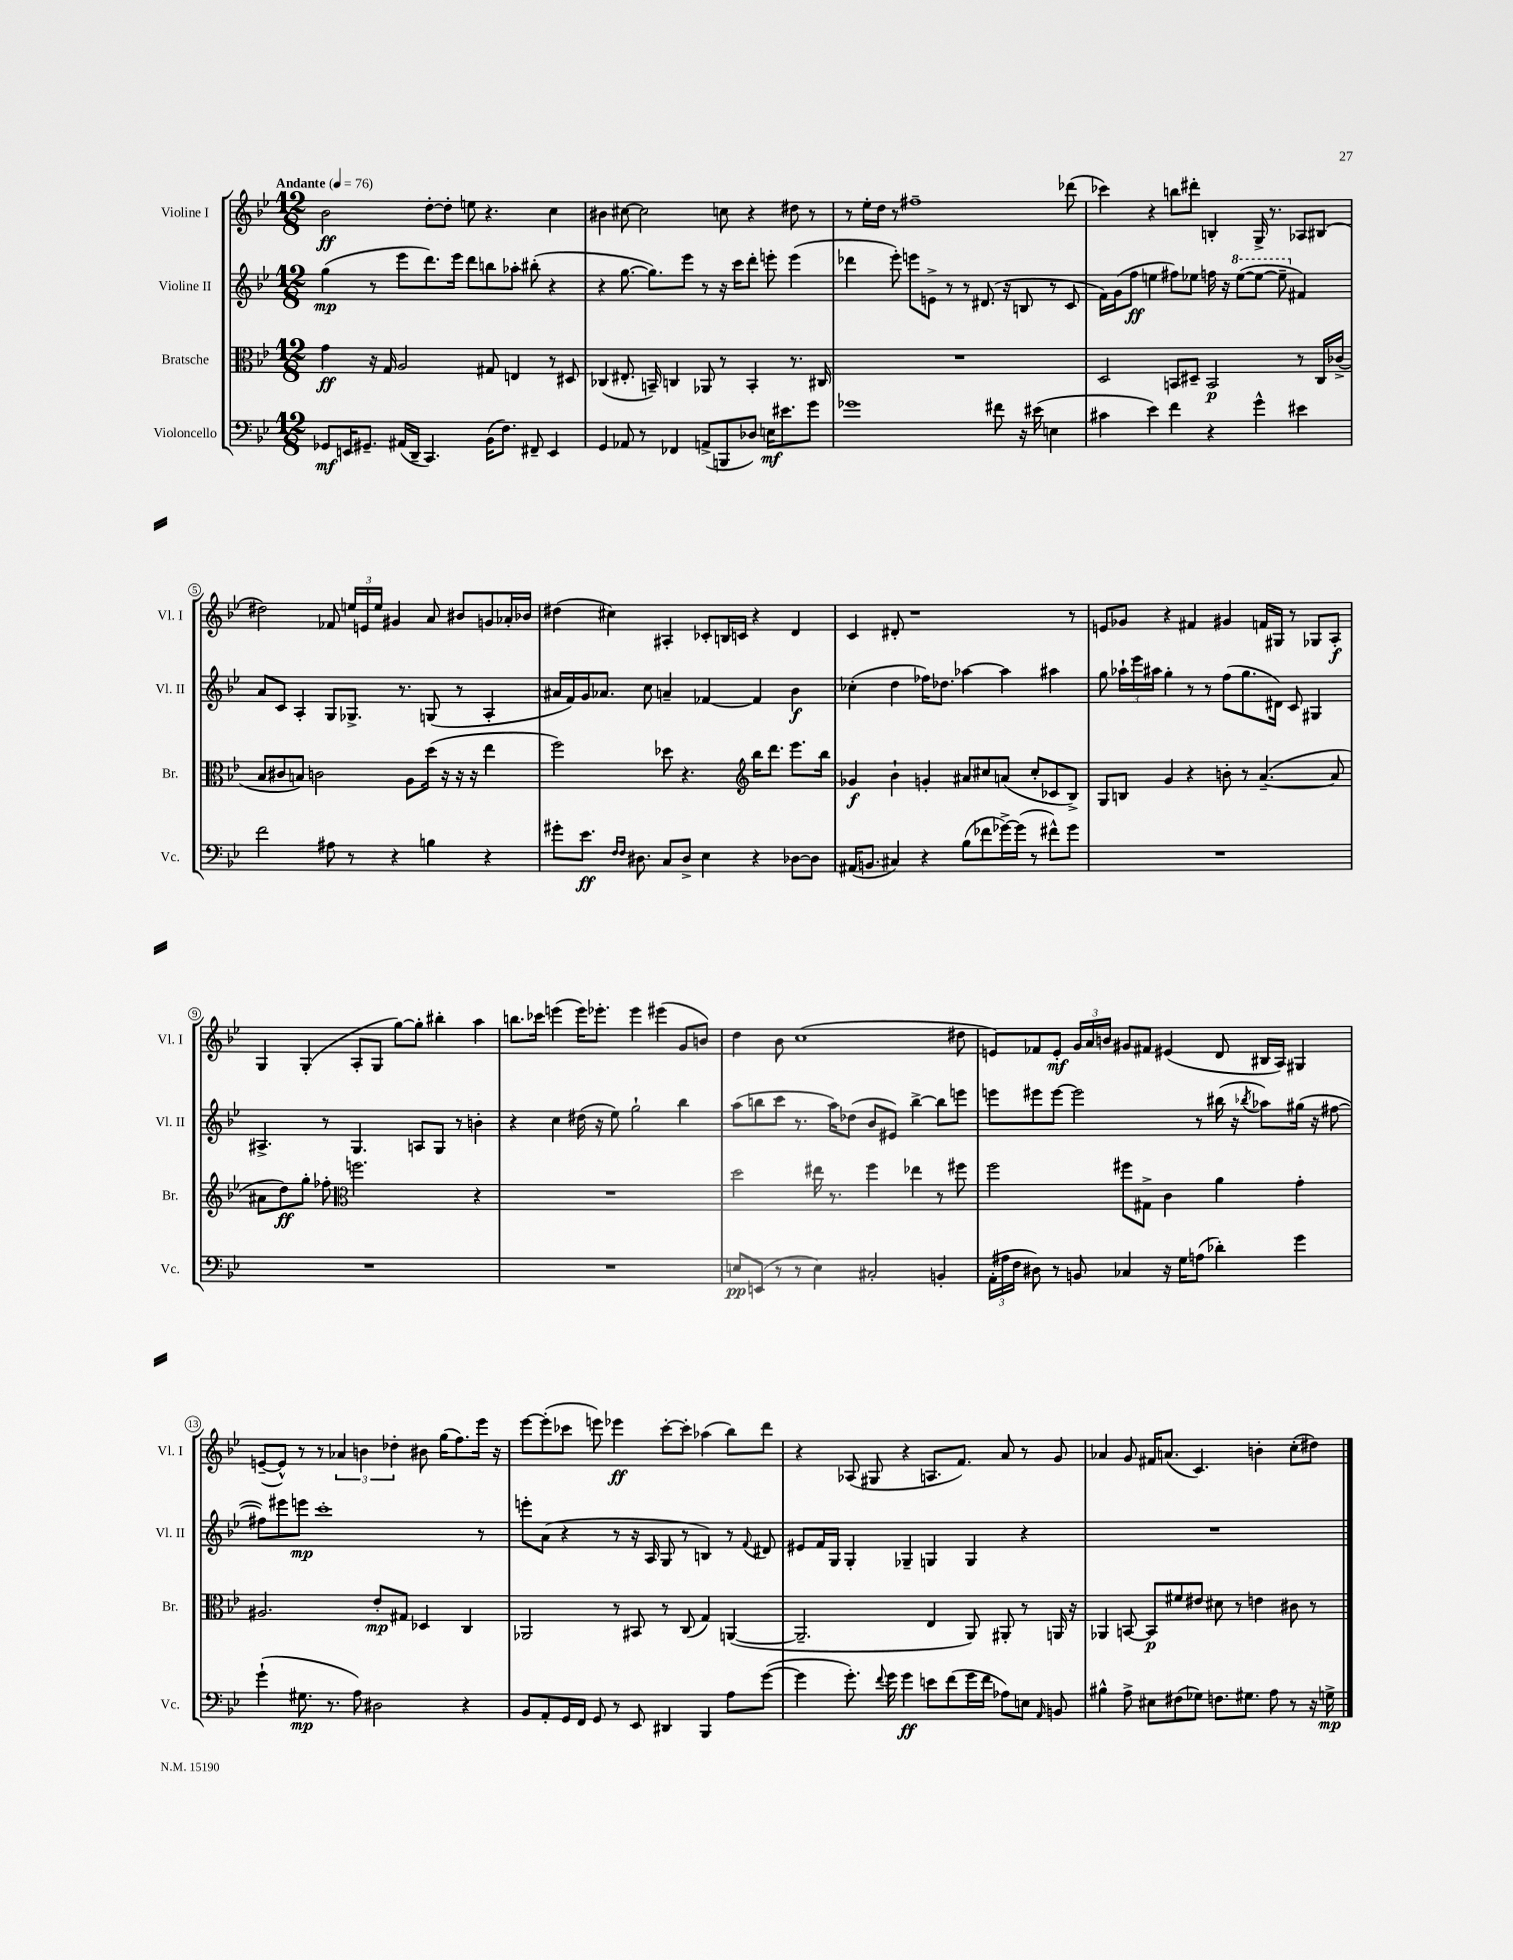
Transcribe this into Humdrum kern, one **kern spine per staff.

**kern	**kern	**kern	**kern
*staff4	*staff3	*staff2	*staff1
*clefF4	*clefC3	*clefG2	*clefG2
*k[b-e-]	*k[b-e-]	*k[b-e-]	*k[b-e-]
*M12/8	*M12/8	*M12/8	*M12/8
*MM76	*MM76	*MM76	*MM76
8GG-/L	4g\	(4gg\	2b-\
16EE/K	.	.	.
8.GG#~/J	.	.	.
.	16r	8r	.
.	16G/	.	.
(16AA#/LL	2A/	8eee-\L	.
16DD~/JJ	.	.	.
4.CC/)	.	8.ddd\)	[8dd'\L
.	.	.	8dd'\]J
.	.	16eee-\Jk	.
.	.	8ddd\L	8ee\
(16BB-\LK	8G#/	8bb\	4.r
8.F\J)	.	.	.
.	4E/	8aa-'\J	.
8FF#~/	.	(8bb#'\	.
4EE/	8r	4r	4cc\
.	8D#/	.	.
=	=	=	=
4GG/	(4C-/	4r	4b#\
8AA-/	8.E#'/	[8.gg\	[8cc#\
8r	.	.	2cc#\]
.	16BB~/)	8.gg\]L)	.
4FF-/	4C/	.	.
.	.	8eee-\J	.
(8AA^/L	8AA-/	8r	.
8BBB/	8r	16r	8cc\
.	.	16ccc\LK	.
8D-/J)	4BB'/	8ddd'\J	4r
16E\LK	.	8eee'\	.
8.e#\	.	.	.
.	8.r	(4eee\	8dd#\
8g\J	.	.	8r
.	16C#/	.	.
=	=	=	=
1g-	1.r	4ddd-\	8r
.	.	.	16ee-'\LL
.	.	.	16dd\JJ
.	.	8eee-'\)	8r
.	.	8eee\L	1ff#~
.	.	8e^\J	.
.	.	8r	.
.	.	8r	.
.	.	(8.d#/	.
8f#\	.	.	.
.	.	16r	.
16r	.	8B/	.
(16e#\	.	.	.
4E\	.	8r	.
.	.	8c/	(8ddd-\
=	=	=	=
4c#\	2D/	16f\LL)	4ccc-\)
.	.	(16g\J	.
.	.	8ff\J	.
4e-\)	.	4ee\	4r
4f\	8BB/L	8ff#\L)	8bb\L
.	8D#~/J	8ee-\J	8ddd#'\J
4r	2BB/	16ff\	4B'/
.	.	16r	.
.	.	([8eee-\L	.
4g^^\	.	8eee-\_J	16G^/
.	.	.	8.r
.	.	8eee-~\]	.
4e#\	8r	4f#/)	8A-/L
.	16C/LL	.	(8B#/J
.	(16c-^/JJ	.	.
=	=	=	=
2f\	8B-/L	8a/L	2dd#\)
.	8c#/	8c/J	.
.	8B/J)	4A'/	.
.	2c\	.	.
8A#\	.	8G/L	8f-/
8r	.	8.G-^/J	24ee/LL
.	.	.	24e/
.	.	.	24ee/JJ
4r	.	.	4g#/
.	.	8.r	.
.	8A\L	.	.
4B\	(16dd\Jk	(8G/	8a/
.	16r	.	.
.	16r	8r	8b#/L
.	16r	.	.
4r	4ee-\	4A'/	8g/
.	.	.	16a-'/L
.	.	.	16b-/JJ
=	=	=	=
8g#'\L	2ff\)	16a#/LL	(4dd#\
.	.	16f/)	.
8.e-\J	.	16g/J	.
.	.	8.a-/J	.
.	.	.	4cc#\)
16qqF/LL	.	.	.
16qqF/JJ	.	.	.
8.D#\	.	.	.
.	.	8cc\	.
8C/L	8dd-\	4a~/	4A#'/
8D#^/J	4.r	.	.
4E-\	.	[4f-/	8c-'/L
.	.	.	16B/L
.	.	.	16c/JJ
*	*clefG2	*	*
4r	16bb-\LK	4f-/]	4r
.	8.ddd\J	.	.
[8D-\L	8.eee-\L	4b-\	4d/
8D-\]J	.	.	.
.	16bb-\Jk	.	.
=	=	=	=
(16AA#/LK	4g-/	(4cc-'\	4c/
8.BB/J	.	.	.
4C#/)	4b-`\	4dd\	8d#'/
.	.	.	1r
4r	4g'/	16ff-\LK)	.
.	.	8.dd-\J	.
(8B-\L	8a#/L	[4aa-\	.
8f-\	8cc#/	.	.
[16g-^\L)	(8a/J	4aa-\]	.
(16g-\]JJ	.	.	.
8r	8cc#'/L	.	.
8f#^^\L)	8c-/	4aa#\	.
8g-\J	8B-^/J)	.	8r
=	=	=	=
1.r	8G/L	8gg\	8e/L
.	8B/J	24aa-`\LL	8g-/J
.	.	24eee-\	.
.	.	24aa#\JJ	.
.	4g/	4gg'\	4r
.	4r	8r	4f#/
.	.	8r	.
.	8b'\	(8ff\L	4g#/
.	8r	8.gg\	.
.	([4.a~/	.	16f/LL
.	.	16d#\Jk)	16G#/JJ
.	.	8c/	8r
.	.	4G#/	8G-/L
.	8a/]	.	8A'/J
=	=	=	=
1.r	8a#\L	4.A#^/	4G/
.	8dd\)	.	.
.	8gg'\J	.	(4G'/
.	8ff-'\	8r	.
*	*clefC3	*	*
.	2.ff\	4.G/	8A'/L
.	.	.	8G/J
.	.	.	[8gg\L)
.	.	8A/L	8gg'\]J
.	.	8G/J	4bb#'\
.	.	8r	.
.	4r	4b'\	4aa\
=	=	=	=
1.r	1.r	4r	8.bb\L
.	.	.	16ccc-\Jk
.	.	4cc\	(4eee\
.	.	(16dd#\	16eee\LK)
.	.	16r	8.eee-'\J
.	.	8ee-\)	.
.	.	2gg`\	4eee-\
.	.	.	(4eee#\
.	.	4bb-\	8g/L
.	.	.	8b/J)
=	=	=	=
8E/L	2dd\	(8aa\L	4dd\
(8EE/J	.	8bb\	.
8r	.	8ccc\J	8b-\
8r	.	8.r	(1cc
4E\)	16ee#\	.	.
.	8.r	16aa\LK)	.
.	.	(8dd-\J	.
2C#'/	4ff\	8b-/L	.
.	.	8e#/J)	.
.	4ee-\	[4bb^\	.
4BB'/	8r	8bb\]L	.
.	8ff#\	8eee\J	8dd#\
=	=	=	=
(24AA'\LL	2ff\	8eee\L	8e/L)
24A#\	.	.	.
24F\JJ	.	.	.
8D#\)	.	8eee#\	8f-/
8r	.	[8eee#\J	8e'/J
8BB/	.	2eee#\]	24g/LL
.	.	.	24a/
.	.	.	24b/JJ
4C-/	8ff#\L	.	8g#/L
.	8G#^\J	.	8f#/J
16r	4c\	.	(4e#/
16G\LK	.	.	.
(8A\J	.	8r	.
4d-'\)	4a\	(16bb#\	8d/
.	.	16r	.
.	.	8qbb-/	.
.	.	8aa-\L)	16B#/LL
.	.	.	16A/JJ)
4g\	4g'\	(16gg#\Jk	4G#/
.	.	16r	.
.	.	[8ff#\	.
=	=	=	=
(4g`\	2.A#/	8ff#\]L)	([8e~/L
.	.	8eee#\	8e^^/]J)
8.G#\	.	8eee\J	8r
.	.	1ccc'	8r
8.r	.	.	.
.	.	.	6a-/
8A\)	.	.	.
.	.	.	6b\
2D#\	8e-'/L	.	.
.	.	.	6dd-'\
.	8G#/J	.	.
.	4D-/	.	8b#\
.	.	.	(16gg\LK
.	.	.	8.ff\)
4r	4C/	.	.
.	.	8r	16eee-\Jk
.	.	.	16r
=	=	=	=
8BB-/L	2AA-/	8eee'\L	[8eee-\L
8AA'/	.	(8a\J	(8eee-'\]
16GG/L	.	4r	8ccc-\J
16FF/JJ	.	.	.
8GG/	.	.	8eee\)
8r	8r	8r	4eee-\
8EE-/	8BB#/	16r	.
.	.	16A/	.
4DD#/	8r	8G/	[8ccc-'\L
.	(8C/	8r	8ccc-'\]J
4BBB-/	4G/)	4B/)	(4aa-\
8A\L	([4AA/	8r	8bb-\L)
.	.	8qqf/	.
([8g\J	.	8d#/	8ddd\J
=	=	=	=
4g\]	2.AA~/]	8e#/L	4r
.	.	16f/L	.
.	.	16G/JJ	.
8.g'\)	.	4G'/	(8A-/
.	.	.	8G#/
8qqf/	.	.	.
16g\	.	.	.
4g\	.	4G-~/	4r
8e\L	4E-/	4G/	8.A/L
(8f\	.	.	.
.	.	.	8.f/J)
16g\L	8AA/)	4G/	.
16f\JJ	.	.	.
8A-\L)	8AA#'/	.	8a/
8E\J	8r	4r	8r
16qqAA/	.	.	.
8BB/	16AA/	.	8g/
.	16r	.	.
=	=	=	=
4B#^^\	4AA-/	1.r	4a-/
8A^\	[8BB/	.	8g/
8E#\L	8BB/]L	.	16f#/LK
.	.	.	(8.a/J
(8F#\	8f#/	.	.
8G-\J)	8e#/J	.	4.c/)
8.F\L	8d#\	.	.
.	8r	.	.
8.G#\J	.	.	.
.	4e\	.	4b'\
8A\	.	.	.
8r	8c#\	.	(8cc'\L
16r	8r	.	8dd#\J)
16G^\	.	.	.
==	==	==	==
*-	*-	*-	*-
